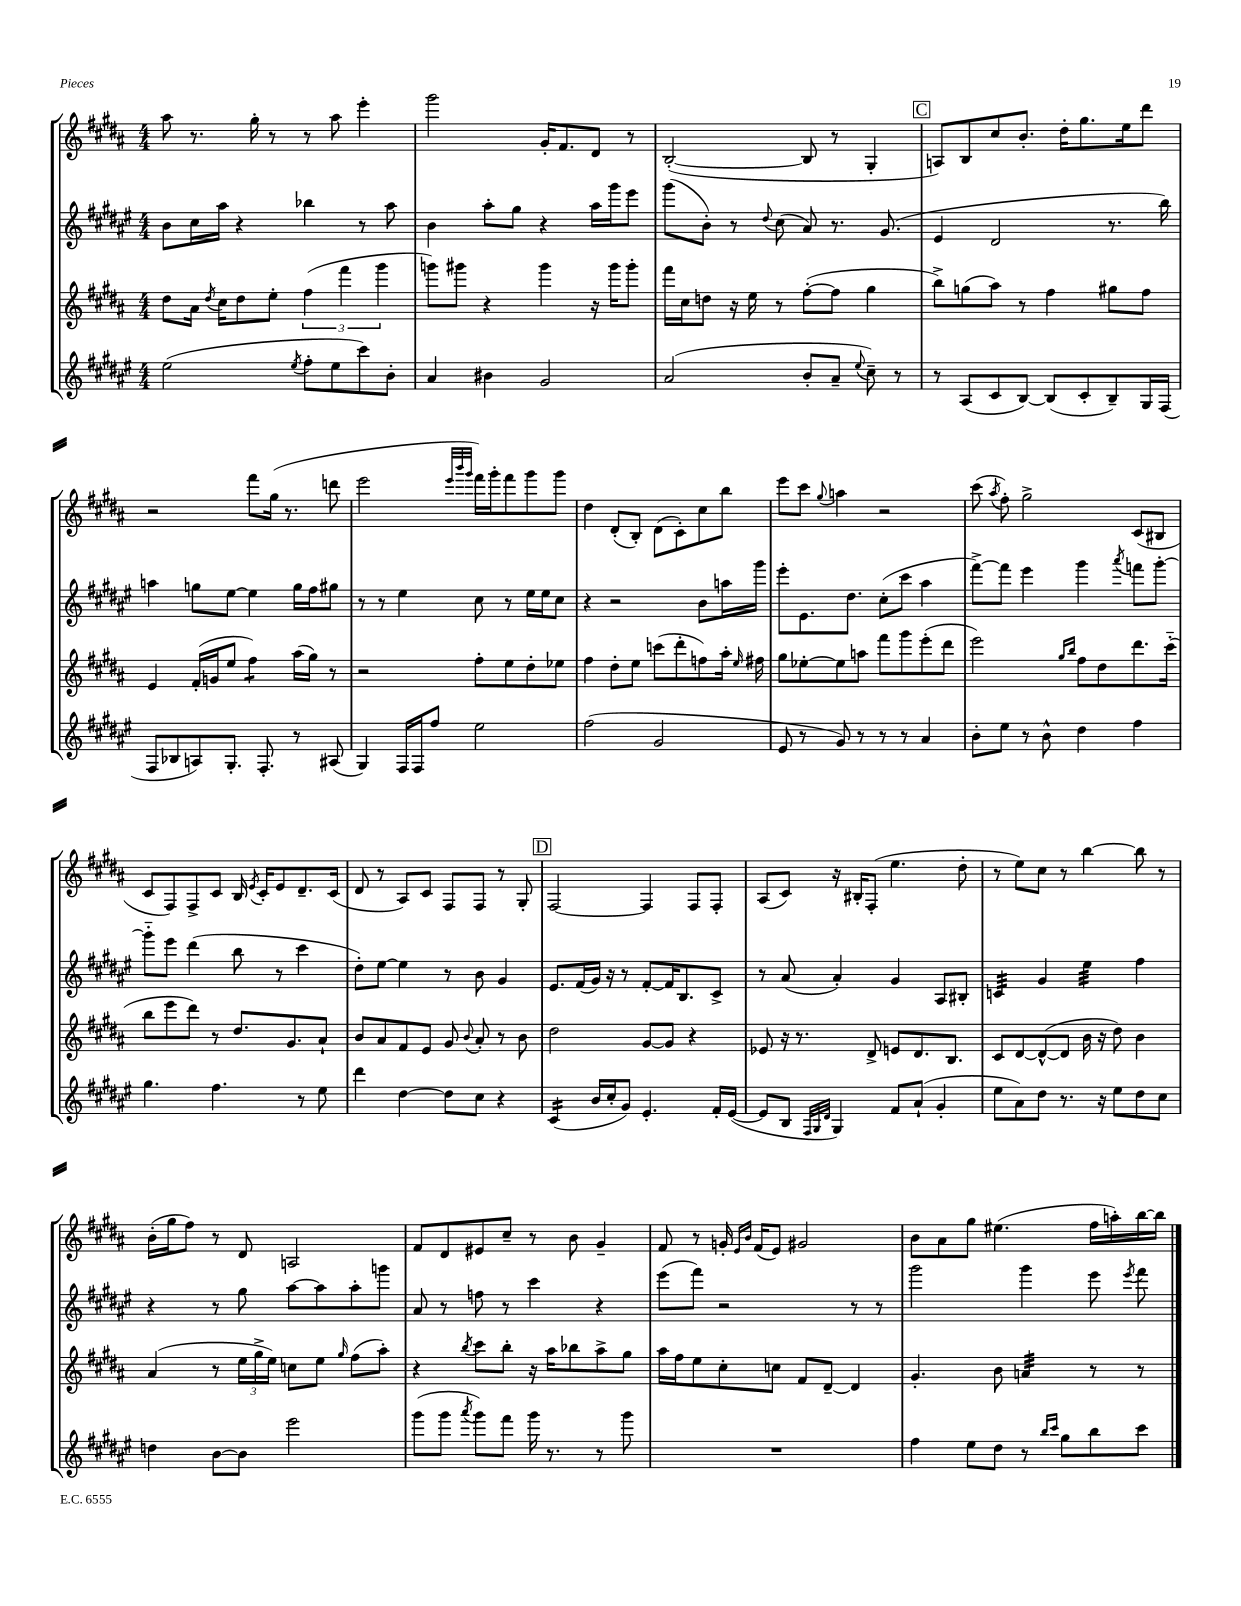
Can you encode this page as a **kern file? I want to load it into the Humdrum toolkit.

**kern	**kern	**kern	**kern
*staff4	*staff3	*staff2	*staff1
*clefG2	*clefG2	*clefG2	*clefG2
*k[f#c#g#d#a#e#]	*k[f#c#g#d#a#]	*k[f#c#g#d#a#e#]	*k[f#c#g#d#a#]
*M4/4	*M4/4	*M4/4	*M4/4
(2ee#	8dd#	8b	8aa#
.	16a#	16cc#	8.r
.	8qdd#	.	.
.	16cc#	16aa#	.
.	8dd#	4r	.
.	.	.	16gg#'
.	8ee'	.	8r
8qee#	.	.	.
8ff#'	(6ff#	4bb-	8r
8ee#	.	.	8aa#
.	6fff#	.	.
8ccc#)	.	8r	4eee'
.	6ggg#	.	.
8b'	.	8aa#	.
=	=	=	=
4a#	8ggg)	4b	2ggg#
.	8ggg#	.	.
4b#	4r	8aa#'	.
.	.	8gg#	.
2g#	4ggg#	4r	16g#'
.	.	.	8.f#
.	16r	16aa#	8d#
.	16ggg#	16ggg#	.
.	8ggg#'	8eee#	8r
=	=	=	=
(2a#	16fff#	(8ggg#	([2B'
.	16cc#	.	.
.	8dd	8b')	.
.	16r	8r	.
.	16ee	.	.
.	.	8qqdd#	.
.	8r	(8cc#	.
8b'	([8ff#'	8a#)	8B]
8a#~	8ff#]	8.r	8r
8qqee#	.	.	.
8cc#~)	4gg#	.	4G#'
.	.	(8.g#	.
8r	.	.	.
=	=	=	=
8r	8bb^)	4e#	8A)
(8A#	(8gg	.	8B
8c#	8aa#)	2d#	8cc#
[8B)	8r	.	8.b'
(8B]	4ff#	.	.
.	.	.	16dd#'
8c#'	.	.	8.gg#
8B~)	8gg#	8.r	.
.	.	.	16ee
16G#	8ff#	.	8ddd#
(16F#	.	16bb)	.
=	=	=	=
8F#	4e	4aa	2r
8B-	.	.	.
8A)	(16f#'	8gg	.
.	16g	.	.
8.G#'	8ee	[8ee#	.
.	4ff#)	4ee#]	8fff#
8.F#'	.	.	.
.	.	.	(16gg#
.	.	.	8.r
8r	(16aa#	16gg	.
.	16gg#)	16ff#	.
(8A#	8r	8gg#	8ddd
=	=	=	=
4G#)	2r	8r	2eee
.	.	8r	.
16F#	.	4ee#	.
16F#	.	.	.
8ff#	.	.	.
.	.	.	32qqeee
.	.	.	32qqbbb
.	.	.	32qqggg#
2ee#	8ff#'	8cc#	16fff#)
.	.	.	16ggg#'
.	8ee	8r	8fff#
.	8dd#'	16ee#	8ggg#
.	.	16ee#	.
.	8ee-	8cc#	8ggg#
=	=	=	=
(2ff#	4ff#	4r	4dd#
.	8dd#'	2r	(8d#'
.	8ee	.	8B')
2g#	(8ccc	.	(8d#
.	8ddd#'	.	8c#')
.	8ff)	8b	8cc#
.	16aa#'	16aa	8bb
.	16qqee	.	.
.	16ff#	16ggg#	.
=	=	=	=
8e#	8gg#	8eee#'	8eee
8r	[8ee-'	8.e#	8ccc#
.	.	.	8qqgg#
8g#)	8ee-]	.	4aa
.	.	8.dd#	.
8r	8aa	.	.
8r	8fff#	(8cc#'	2r
8r	8ggg#	8ccc#	.
4a#	(8eee'	4aa#	.
.	8ddd#	.	.
=	=	=	=
8b'	2eee)	[8fff#^)	(8ccc#
.	.	.	8qaa#
8ee#	.	8fff#]	8ff#')
8r	.	4eee#	2gg#^
8b^^	.	.	.
.	16qqgg#	.	.
.	16qqbb	.	.
4dd#	8ff#	4ggg#	.
.	8dd#	.	.
.	.	8qaaa#	.
4ff#	8.ddd#	8fff	(8c#
.	.	[8ggg#'	8B#
.	(16ccc#'~	.	.
=	=	=	=
4.gg#	8bb	8ggg#'~]	8c#
.	8eee	8eee#	8F#)
.	8ddd#)	(4ddd#	8F#^
4.ff#	8r	.	8c#
.	8.dd#	8bb	16B
.	.	.	8qe
.	.	.	16c#'
.	.	8r	8e
.	8.g#	.	.
8r	.	4ccc#	8.d#~
8ee#	8a#`	.	.
.	.	.	(16c#
=	=	=	=
4ddd#	8b	8dd#')	8d#
.	8a#	[8ee#	8r
[4dd#	8f#	4ee#]	8A#)
.	8e	.	8c#
8dd#]	8g#	8r	8F#
.	8qqb	.	.
8cc#	8a#'	8b	8F#
4r	8r	4g#	8r
.	8b	.	8G#'
=	=	=	=
(4c#	2dd#	8.e#	[2F#
.	.	(16f#	.
16b	.	16g#)	.
16cc#'	.	16r	.
8g#)	.	8r	.
4.e#'	[8g#	[8f#'	4F#]
.	8g#]	16f#]	.
.	.	8.B	.
.	4r	.	8F#
16f#'	.	8c#^	8F#'
([16e#	.	.	.
=	=	=	=
8e#]	8e-	8r	(8A#
8B	16r	(8a#	8c#)
.	8.r	.	.
32qqF#	.	.	.
32qqG#	.	.	.
32qqd#	.	.	.
4G#)	.	4a#')	16r
.	.	.	16B#'
.	8d#^	.	(8F#'
8f#	8e	4g#	4.ee
(8a#`	8.d#	.	.
4g#'	.	8A#	.
.	8.B	.	.
.	.	8B#'	8dd#'
=	=	=	=
8ee#	8c#	4c	8r
8a#)	[8d#	.	8ee)
8dd#	(8d#^^_	4g#	8cc#
8.r	8d#]	.	8r
.	16b	4ee#	[4bb
16r	16r	.	.
8ee#	8dd#)	.	.
8dd#	4b	4ff#	8bb]
8cc#	.	.	8r
=	=	=	=
4dd	(4a#	4r	(16b'
.	.	.	16gg#
.	.	.	8ff#)
[8b	8r	8r	8r
8b]	24ee	8gg#	8d#
.	24gg#^	.	.
.	24ee)	.	.
2eee#	8cc	[8aa#	2A
.	8ee	8aa#]	.
.	16qqgg#	.	.
.	(8ff#	8aa#'	.
.	8aa#')	8ggg	.
=	=	=	=
(8ggg#	4r	8a#	8f#
8ggg#	.	8r	8d#
8qaaa#	8qbb	.	.
8ggg#)	8ccc#	8ff	8e#
8fff#	8bb'	8r	8cc#~
16ggg#	16r	4ccc#	8r
8.r	16aa#	.	.
.	8bb-	.	8b
8r	8aa#^	4r	4g#~
8ggg#	8gg#	.	.
=	=	=	=
1r	16aa#	(8eee#	8f#
.	16ff#	.	.
.	8ee	8fff#)	8r
.	8cc#'	2r	16g'
.	.	.	16qqe
.	.	.	16qqb
.	.	.	(16f#
.	8cc	.	8e)
.	8f#	.	2g#
.	[8d#~	.	.
.	4d#]	8r	.
.	.	8r	.
=	=	=	=
4ff#	4.g#'	2ggg#	8b
.	.	.	8a#
8ee#	.	.	8gg#
8dd#	8b	.	(4.ee#
8r	4a	4ggg#	.
16qqbb	.	.	.
16qqccc#	.	.	.
8gg#	.	.	.
8bb	8r	8eee#	16ff#
.	.	.	16aa')
.	.	8qeee#	.
8ccc#	8r	8fff#	[16bb
.	.	.	16bb]
==	==	==	==
*-	*-	*-	*-
